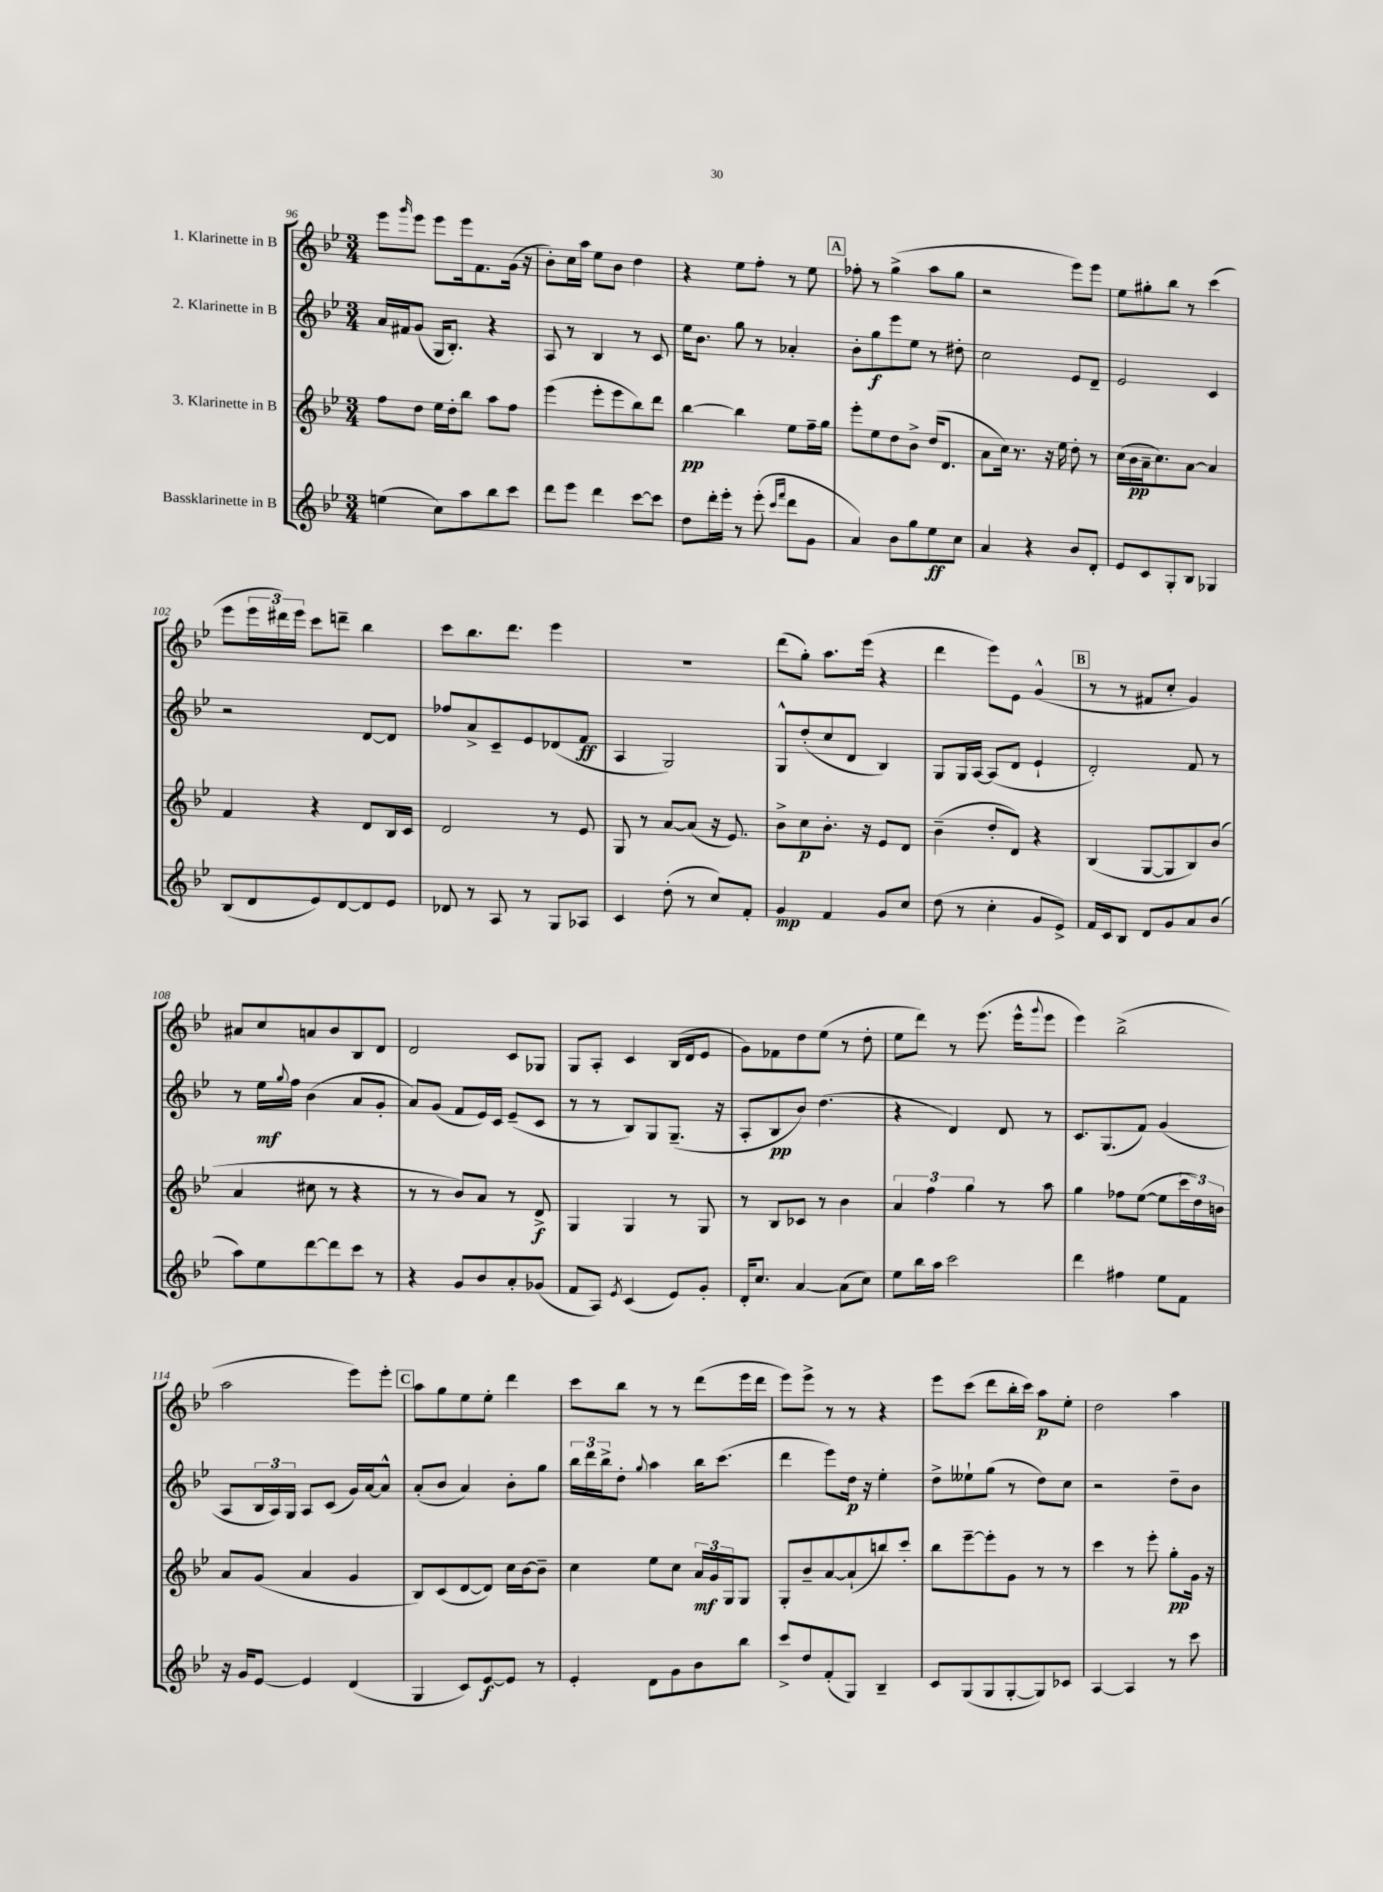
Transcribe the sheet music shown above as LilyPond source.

<<
\new StaffGroup <<
\new Staff = "s0" \with { instrumentName = "1. Klarinette in B" } {
    \clef treble \key bes \major \numericTimeSignature \time 3/4
    ees'''8 \grace { g'''16 } ees'''8 ees'''8 ees'''16 f'8. g'16( r16 |
    bes'8-.) c''16 a''16 ees''8 bes'8 d''4 |
    r4 ees''8 f''8-. r8 ees''8 |
    \mark \markup { \box "A" } fes''8-. r8 g''4->( a''8 g''8 |
    r2 ees'''8) ees'''8 |
    ees''8 gis''8-. bes''8 r8 c'''4( |
    ees'''8 \tuplet 3/2 { ees'''16 dis'''16) ees'''16 } c'''8 d'''8-- bes''4 |
    c'''8 bes''8. d'''8. ees'''4 |
    R2. |
    d'''8( g''8-.) a''8. ees'''16( r4 |
    d'''4 ees'''8) ees'8 g'4-^( |
    \mark \markup { \box "B" } r8 r8 fis'8 c''8-. g'4) |
    ais'8 c''8 a'8 bes'8 bes8 d'8 |
    d'2 c'8 ges8 |
    g8 a8-. c'4 bes16( d'16 ees'8 |
    g'8) fes'8 d''8 ees''8( r8 d''8-. |
    ees''8 d'''8) r8 ees'''8.( ees'''16-^ \appoggiatura { g'''8 } ees'''8 |
    ees'''4) bes''2->( |
    a''2 ees'''8) ees'''8-. |
    \mark \markup { \box "C" } a''8 g''8 ees''8 ees''8-. d'''4 |
    c'''8 bes''8 r8 r8 d'''8( ees'''16 d'''16 |
    ees'''8) ees'''8-> r8 r8 r4 |
    ees'''8 c'''8( d'''8 bes''16-. c'''16) a''8\p ees''8-. |
    d''2 a''4 \bar "|." |
}
\new Staff = "s1" \with { instrumentName = "2. Klarinette in B" } {
    \clef treble \key bes \major \numericTimeSignature \time 3/4
    a'16 fis'16 g'8( g16 bes8.-.) r4 |
    a8 r8 bes4 r8 c'8 |
    ees''16 bes'8. g''8 r8 aes'4-. |
    \mark \markup { \box "A" } bes'8-. g''8\f ees'''8 ees''8 r8 dis''8-. |
    c''2 ees'8 d'8-- |
    ees'2 c'4 |
    r2 d'8~ d'8 |
    fes''8 a'8-> c'8-- ees'8 des'8( f'8\ff |
    a4 g2) |
    g8-^ d''8-.( c''8 d'8 bes4) |
    g8 g16 a16~ a8( d'8 ees'4-! |
    \mark \markup { \box "B" } d'2-.) f'8 r8 |
    r8 ees''16\mf \appoggiatura { g''8 } f''16 bes'4( a'8 g'8-. |
    a'8) g'8( f'8 ees'16) c'16 ees'8--( c'8 |
    r8 r8 bes8) g8 g8.--( r16 |
    a8-. bes8\pp bes'8) d''4.( |
    r4 d'4) d'8 r8 |
    c'8. g8.( f'8) g'4( |
    a8 \tuplet 3/2 { bes16 a16) g16 } a8 c'8( g'16) a'16~ a'8-^ |
    \mark \markup { \box "C" } a'8-.( bes'8 a'4) bes'8-. g''8 |
    \tuplet 3/2 { bes''16 d'''16 bes''16-> } d''8-. \appoggiatura { g''8 } a''4 bes''16 c'''8.( |
    d'''4 ees'''8) d''16\p r16 ees''4-. |
    d''8-> eeses''8-! g''8( r8 d''8) c''8 |
    r2 d''8-- bes'8 \bar "|." |
}
\new Staff = "s2" \with { instrumentName = "3. Klarinette in B" } {
    \clef treble \key bes \major \numericTimeSignature \time 3/4
    f''8 d''8 ees''16 d''16-. bes''8 a''8 f''8 |
    ees'''4( ees'''8-. ees'''8 bes''8) d'''8 |
    bes''4~\pp bes''4 ees''8 f''16-- g''16 |
    \mark \markup { \box "A" } ees'''8-. ees''8 d''8 bes'8-> d''16( d'8. |
    a'8 c''16) r8. r16 ees''16 d''8-. r8 |
    c''16( bes'16\pp a'16-- c''8.) a'8~ a'4 |
    f'4 r4 d'8 bes16 c'16 |
    d'2 r8 ees'8 |
    g8 r8 a'8~ a'8( r16 ees'8.) |
    bes'8-> c''8\p bes'8.-. r16 ees'8 d'8 |
    bes'4--( d''8-. d'8) r4 |
    \mark \markup { \box "B" } bes4( g8~ g8 bes8) bes'8( |
    a'4 cis''8 r8 r4 |
    r8 r8 bes'8) a'8 r8 d'8->\f |
    g4 g4 r8 g8 |
    r8 bes8 ces'8 r8 bes'4 |
    \tuplet 3/2 { a'4 f''4 g''4 } r8 a''8 |
    g''4 fes''8 ees''8~( ees''8 \tuplet 3/2 { c'''16 d''16) b'16 } |
    a'8 g'8( a'4 g'4 |
    \mark \markup { \box "C" } bes8) c'8( d'8~ d'8) c''16 bes'16~ bes'8-- |
    c''4 ees''8 c''8 \tuplet 3/2 { a'16\mf g'16 g16 } g8 |
    g8-. bes'8-- a'8~ a'8-!( b''8) c'''8-. |
    bes''8 ees'''8~-- ees'''8-. g'8 r8 r8 |
    c'''4 r8 ees'''8-. g''8-.\pp g'16 r16 \bar "|." |
}
\new Staff = "s3" \with { instrumentName = "Bassklarinette in B" } {
    \clef treble \key bes \major \numericTimeSignature \time 3/4
    e''4( c''8) a''8 bes''8 c'''8 |
    d'''8 ees'''8 d'''4 c'''8~ c'''8 |
    d''8 d'''16-. ees'''16-. r8 ees'''8-.( \grace { c'''16 f'''16 } d'''8 g'8 |
    \mark \markup { \box "A" } a'4) bes'8 g''8 ees''8\ff c''8 |
    a'4 r4 bes'8 d'8-. |
    ees'8 c'8 g8-. bes8 ges4 |
    bes8( d'8 ees'8) d'8~ d'8 ees'8 |
    des'8 r8 a8 r8 g8 aes8 |
    c'4 d''8-.( r8 c''8) f'8-. |
    g'4\mp f'4 g'8 c''8 |
    d''8( r8 c''4-. g'8 ees'8->) |
    \mark \markup { \box "B" } f'16 c'16 bes8 d'8 g'8 a'8 bes'8( |
    a''8) ees''8 d'''8~ d'''8 c'''8 r8 |
    r4 g'8 bes'8 a'8-. ges'8( |
    f'8 a8) \acciaccatura { ees'8 } c'4( ees'8) g'8-. |
    d'16-. c''8. a'4~ a'8( c''8) |
    ees''8 bes''16 a''16 c'''2 |
    d'''4 fis''4 ees''8 f'8 |
    r16 g'16 ees'8~ ees'4 d'4( |
    \mark \markup { \box "C" } g4 c'8) ees'8~\f ees'8 r8 |
    ees'4-. d'8 g'8 bes'8 bes''8 |
    c'''8-> d''8 f'8-.( g8) bes4-- |
    c'8 g8( g8 g8~-. g8) ces'8 |
    a4~ a4 r8 c'''8 \bar "|." |
}
>>
>>
\layout { \context { \Score currentBarNumber = #96 } }
